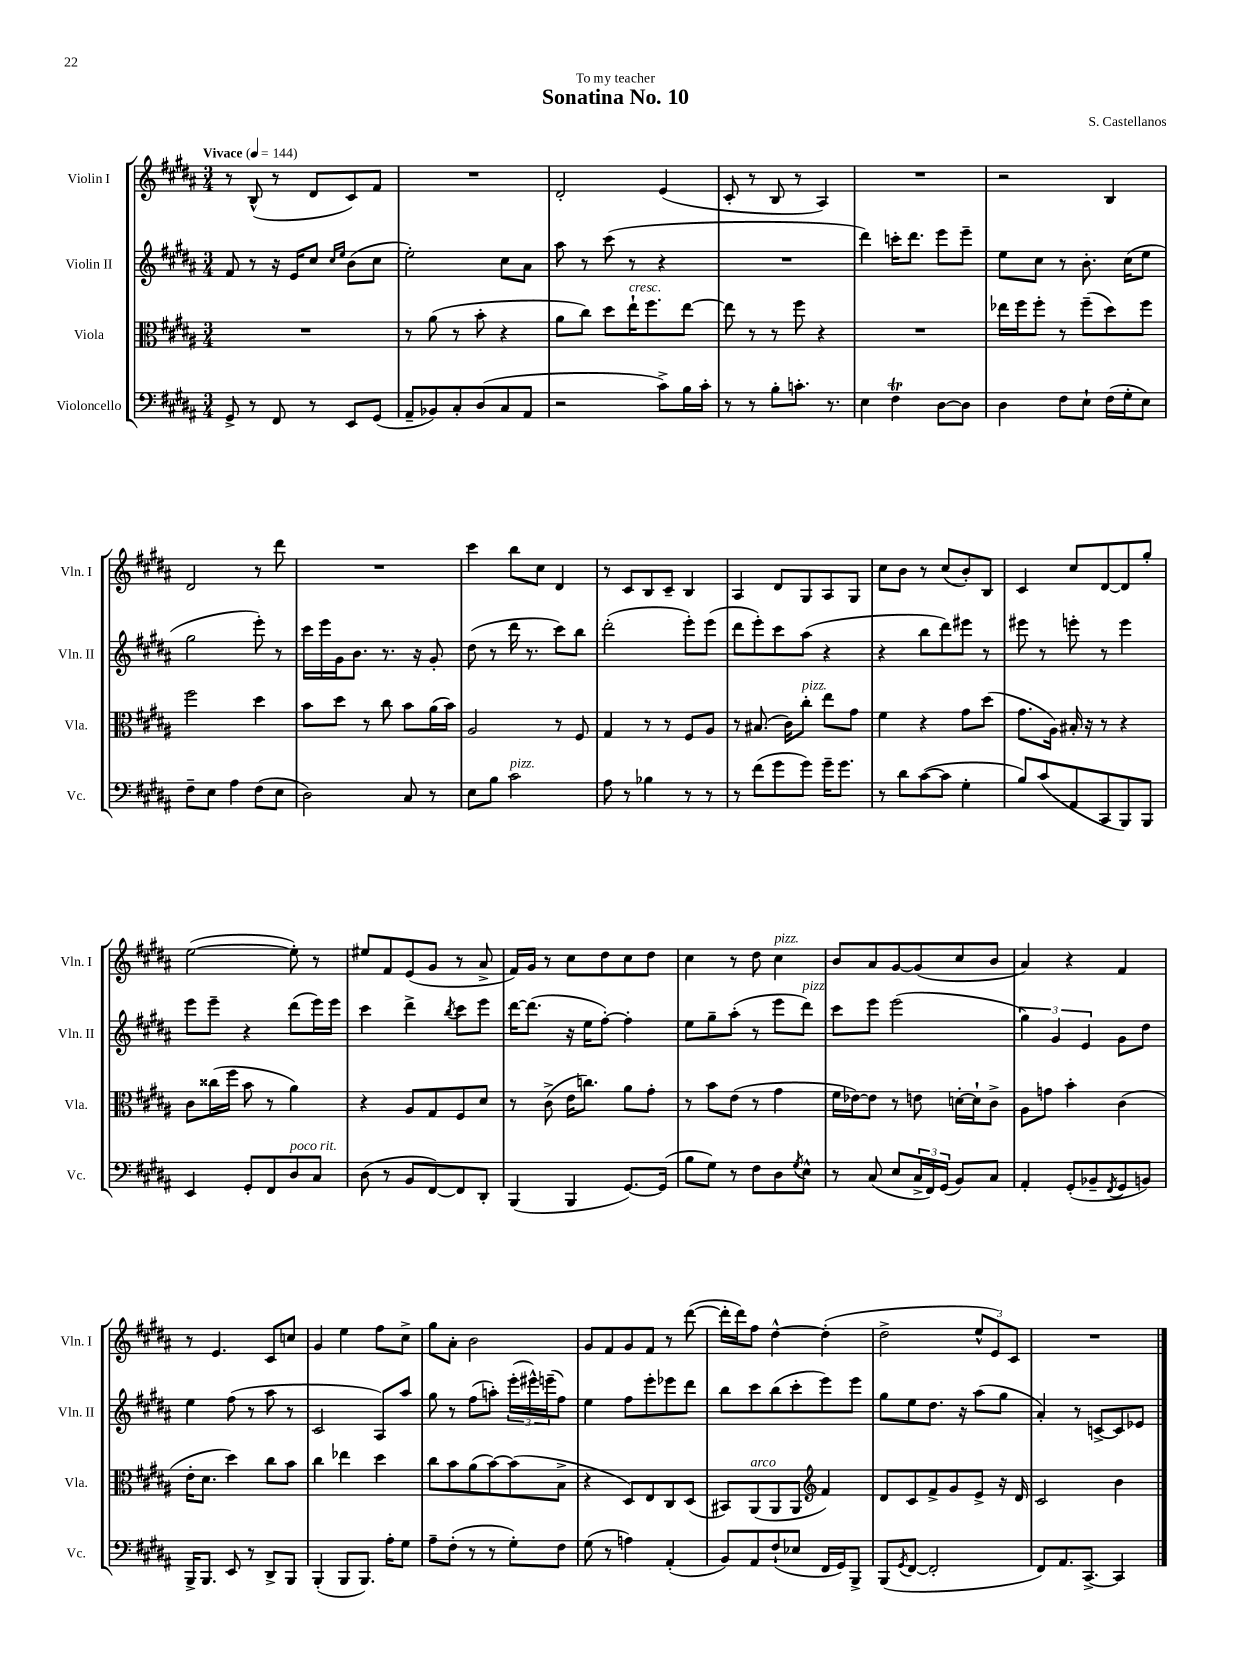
\header { title = "Sonatina No. 10" composer = "S. Castellanos" dedication = "To my teacher" }
<<
\new StaffGroup <<
\new Staff = "s0" \with { instrumentName = "Violin I" shortInstrumentName = "Vln. I" } {
    \clef treble \key b \major \numericTimeSignature \time 3/4 \tempo "Vivace" 4 = 144
    r8 b8-^( r8 dis'8 cis'8) fis'8 |
    R2. |
    dis'2-. e'4( |
    cis'8-. r8 b8 r8 ais4) |
    R2. |
    r2 b4 |
    dis'2 r8 dis'''8 |
    R2. |
    cis'''4 b''8 cis''8 dis'4 |
    r8 cis'8 b8 cis'8-- b4 |
    ais4 dis'8 gis8 ais8 gis8 |
    cis''8 b'8 r8 cis''8( b'8-.) b8 |
    cis'4 cis''8 dis'8~ dis'8 gis''8-. |
    e''2~( e''8-.) r8 |
    eis''8 fis'8 e'8( gis'8 r8 ais'8-> |
    fis'16) gis'16 r8 cis''8 dis''8 cis''8 dis''8 |
    cis''4 r8 dis''8 cis''4^\markup { \italic "pizz." } |
    b'8 ais'8 gis'8~ gis'8( cis''8 b'8 |
    ais'4) r4 fis'4 |
    r8 e'4. cis'8 c''8 |
    gis'4 e''4 fis''8 cis''8-> |
    gis''8 ais'8-. b'2 |
    gis'8 fis'8 gis'8 fis'8 r8 dis'''8~( |
    dis'''16-. dis'''16) fis''8 dis''4~-^ dis''4-.( |
    dis''2-> \tuplet 3/2 { e''8-^ e'8) cis'8 } |
    R2. \bar "|." |
}
\new Staff = "s1" \with { instrumentName = "Violin II" shortInstrumentName = "Vln. II" } {
    \clef treble \key b \major \numericTimeSignature \time 3/4
    fis'8 r8 r16 e'16 cis''8 \grace { cis''16 e''16 } b'8( cis''8 |
    e''2-.) cis''8 ais'8 |
    ais''8 r8 cis'''8( r8 r4 |
    R2. |
    dis'''4) c'''16-. dis'''8. e'''8 e'''8-- |
    e''8 cis''8 r8 b'8.-. cis''16( e''8 |
    gis''2 e'''8-.) r8 |
    cis'''16 e'''16 gis'16 b'8. r8. r16 gis'8-. |
    dis''8( r8 dis'''16 r8. cis'''8) b''8 |
    dis'''2-.( e'''8-.) e'''8( |
    dis'''8 e'''8-.) cis'''8 ais''8( r4 |
    r4 b''8 dis'''8) eis'''8 r8 |
    eis'''8 r8 e'''8-. r8 e'''4 |
    e'''8 e'''8-- r4 dis'''8( e'''16) e'''16 |
    cis'''4 dis'''4-> \acciaccatura { b''8 } cis'''8 e'''8 |
    dis'''16~ dis'''8.( r16 e''16 fis''8~-.) fis''4-. |
    e''8 gis''8-- ais''8-.( r8 e'''8 dis'''8^\markup { \italic "pizz." }) |
    cis'''8 e'''8 e'''2( |
    \tuplet 3/2 { gis''4) gis'4 e'4 } gis'8 dis''8 |
    e''4 fis''8( r8 ais''8 r8 |
    cis'2 ais8) ais''8 |
    gis''8 r8 fis''8( a''8-.) \tuplet 3/2 { e'''16-.( eis'''16-^) e'''16--( } fis''8) |
    e''4 fis''8 e'''8-. ees'''8 dis'''8 |
    b''8 cis'''8 b''8( cis'''8-. e'''8) e'''8 |
    gis''8 e''8 dis''8. r16 ais''8( gis''8 |
    ais'4-.) r8 c'8~-> c'8 ees'8 \bar "|." |
}
\new Staff = "s2" \with { instrumentName = "Viola" shortInstrumentName = "Vla." } {
    \clef alto \key b \major \numericTimeSignature \time 3/4
    R2. |
    r8 ais'8( r8 b'8-. r4 |
    ais'8 cis''8) dis''8 e''16-!^\markup { \italic "cresc." } fis''8. e''8~ |
    e''8 r8 r8 fis''8 r4 |
    R2. |
    ees''16 fis''16 fis''8-. r8 fis''8--( dis''8) fis''8 |
    fis''2 dis''4 |
    b'8 dis''8 r8 cis''8 b'8 ais'16( b'16) |
    ais2 r8 fis8 |
    gis4 r8 r8 fis8 ais8 |
    r8 bis8.( cis'16) cis''8-.^\markup { \italic "pizz." } e''8 gis'8 |
    fis'4 r4 gis'8 dis''8( |
    gis'8. ais16) bis16-. r16 r8 r4 |
    cis'8 cisis''16( fis''16 b'8 r8 ais'4) |
    r4 ais8 gis8 fis8 dis'8 |
    r8 cis'8->( e'16 c''8.) ais'8 gis'8-. |
    r8 b'8 e'8( r8 gis'4 |
    fis'16 ees'16~) ees'8 r8 e'8 d'16~-. d'16-! cis'8-> |
    ais8 g'8 b'4-. cis'4( |
    e'16-. dis'8. dis''4) cis''8 b'8 |
    cis''4 ees''4 dis''4 |
    cis''8 b'8 ais'8( b'8~) b'8( b8-> |
    r4 dis8) e8 cis8 dis8( |
    bis,8) ais,8^\markup { \italic "arco" }( ais,8 ais,8 \clef treble fis'4) |
    dis'8 cis'8 fis'8-> gis'8 e'8-> r16 dis'16 |
    cis'2 b'4 \bar "|." |
}
\new Staff = "s3" \with { instrumentName = "Violoncello" shortInstrumentName = "Vc." } {
    \clef bass \key b \major \numericTimeSignature \time 3/4
    gis,8-> r8 fis,8 r8 e,8 gis,8( |
    ais,8-- bes,8) cis8-. dis8( cis8 ais,8 |
    r2 cis'8->) b16 cis'16-. |
    r8 r8 b8-. c'8.-. r8. |
    e4 fis4\trill dis8~ dis8 |
    dis4 fis8 e8-! fis16( gis16-. e8) |
    fis8-- e8 ais4 fis8( e8 |
    dis2) cis8 r8 |
    e8 b8 cis'2^\markup { \italic "pizz." } |
    ais8 r8 bes4 r8 r8 |
    r8 fis'8( gis'8 gis'8) gis'16-- gis'8. |
    r8 dis'8 cis'8~( cis'8 gis4-. |
    b8) cis'8( ais,8 cis,8 b,,8) b,,8 |
    e,4 gis,8-. fis,8 dis8^\markup { \italic "poco rit." } cis8 |
    dis8( r8 b,8 fis,8~) fis,8 dis,8-. |
    b,,4( b,,4 gis,8.~) gis,16( |
    b8 gis8) r8 fis8 dis8 \acciaccatura { gis8 } e8-^ |
    r8 cis8( e8 \tuplet 3/2 { cis16-> fis,16) gis,16( } b,8) cis8 |
    ais,4-. gis,8-.( bes,8-- \acciaccatura { fis,8 } gis,8 b,8) |
    b,,16-> b,,8. e,8 r8 dis,8-> b,,8 |
    b,,4-.( b,,8 b,,8.) ais16-. gis8 |
    ais8-- fis8-.( r8 r8 gis8-.) fis8 |
    gis8( r8 a4) ais,4-.( |
    b,8) ais,8 fis8-!( ees8 fis,16 gis,16) b,,8-> |
    b,,8( \acciaccatura { gis,8 } fis,8~ fis,2-. |
    fis,8) ais,8. cis,8.~-> cis,4 \bar "|." |
}
>>
>>
\layout { \context { \Score \remove "Bar_number_engraver" } }
